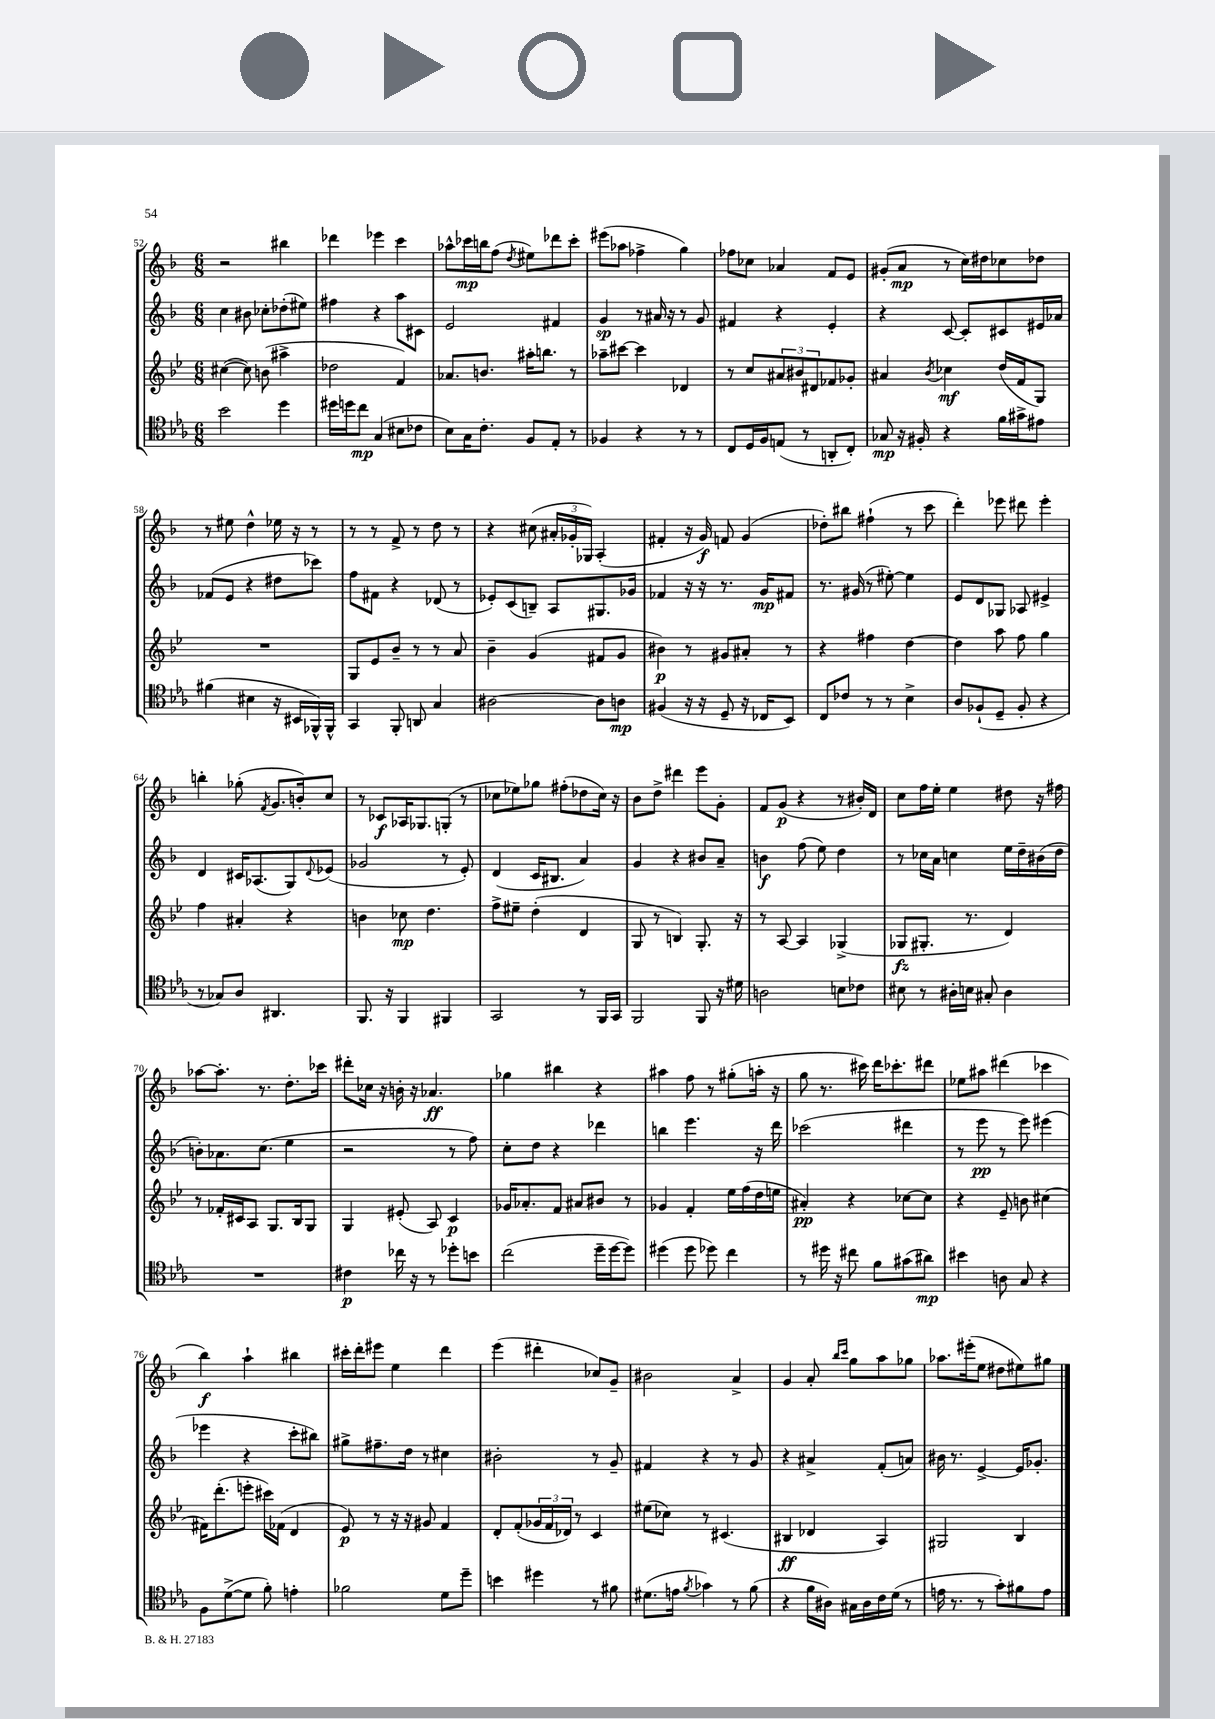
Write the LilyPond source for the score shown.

<<
\new StaffGroup <<
\new Staff = "s0" {
    \clef treble \key f \major \numericTimeSignature \time 6/8
    r2 bis''4 |
    des'''4 ees'''4 c'''4 |
    aes''8-^ ces'''16\mp b''16 f''8( \acciaccatura { d''8 } eis''8) des'''8 ces'''8-. |
    eis'''8( aes''8 fes''4-> g''4) |
    fes''8 ces''8 aes'4 f'8 e'8 |
    gis'8-.( a'8\mp r8 c''16) dis''16 ces''8 des''8 |
    r8 eis''8 d''4-^ ees''16 r16 r8 |
    r8 r8 f'8-> r8 d''8 r8 |
    r4 cis''8( \tuplet 3/2 { ais'16-. ges'16-. ges16) } a4-.( |
    fis'4-. r16 g'16\f) f'8 g'4( |
    des''8-.) bis''8 fis''4-!( r8 c'''8 |
    d'''4-.) ees'''8 dis'''8 ees'''4-. |
    b''4-. ges''8-.( \acciaccatura { f'8 } g'8. b'16-.) c''8 |
    r8 ces'8\f aes16 ges8. g8-.( r8 |
    ces''8 ees''8) ges''8 fis''8-.( des''8 ces''16) r16 |
    bes'8 d''8-> dis'''4 e'''8 g'8-. |
    f'8 g'8\p( r4 r8 bis'16-.) d'16 |
    c''8 f''16 e''16-. e''4 dis''8 r16 fis''16 |
    aes''8~ aes''8.-. r8. d''8.-. ces'''16 |
    dis'''8-. ces''16 r16 b'16-. r16 aes'4.\ff |
    ges''4 bis''4 r4 |
    ais''4 f''8 r8 gis''8-.( a''16-. r16 |
    g''8 r8. cis'''16) d'''16 ces'''8.-. dis'''8 |
    ees''8 ais''8 dis'''4( ces'''4 |
    bes''4\f) a''4-! bis''4 |
    cis'''16-. d'''16-. eis'''8 e''4 d'''4 |
    e'''4( dis'''4-. ces''8) g'8-- |
    bis'2 a'4-> |
    g'4 a'8-. \grace { bes''16 c'''16 } g''8 a''8 ges''8 |
    aes''8. eis'''16-.( e''8 dis''8 eis''8) gis''8 \bar "|." |
}
\new Staff = "s1" {
    \clef treble \key f \major \numericTimeSignature \time 6/8
    c''4 bis'8 ces''8-. des''8-.( eis''8) |
    fis''4 r4 a''8 cis'8 |
    e'2 fis'4 |
    g'4\sp r8 ais'16 r16 r8 g'8 |
    fis'4 r4 e'4-. |
    r4 c'8~ c'8-. cis'8 eis'16 aes'16 |
    fes'8( e'8 r4 dis''8 ces'''8) |
    f''8 fis'8 r4 des'8( r8 |
    ees'8-.) c'8( b8--) a8 gis8. ges'16 |
    fes'4 r16 r16 r8. g'16\mp fis'8 |
    r8. gis'16( r8 eis''8~-.) eis''4 |
    e'8 d'8 ges8 aes8 eis'4-> |
    d'4 cis'16 aes8.( g8) \appoggiatura { d'8 } ees'8( |
    ges'2 r8 e'8-.) |
    d'4( c'16 bis8. a'4) |
    g'4 r4 bis'8 a'8-- |
    b'4\f f''8( e''8) d''4 |
    r8 ces''16 a'16 c''4 e''16 d''16-- bis'16( d''16 |
    b'8-.) aes'8. c''8.( e''4 |
    r2 r8 f''8) |
    c''8-. d''8 r4 des'''4 |
    b''4 e'''4. r16 d'''16 |
    ces'''2( dis'''4 |
    r8 e'''8\pp r8 e'''8) eis'''4( |
    ees'''4 r4 c'''8-. bis''8) |
    gis''8-> fis''8.-- d''16 r8 cis''4 |
    bis'2-. r8 g'8-- |
    fis'4 r4 r8 g'8 |
    r4 ais'4-> f'8-.( a'8) |
    bis'16 r8. e'4~-> e'16 ges'8.-. \bar "|." |
}
\new Staff = "s2" {
    \clef treble \key bes \major \numericTimeSignature \time 6/8
    cis''4~( cis''8) b'8( ais''4-> |
    des''2 f'4) |
    aes'8. b'8. ais''16-. b''8. r8 |
    aes''8-- cis'''8~ cis'''4 des'4 |
    r8 c''8 \tuplet 3/2 { ais'8 bis'8 dis'8 } fes'8 ges'8-. |
    ais'4 \acciaccatura { bes'8 } ces''4\mf d''16( f'16 g8) |
    R2. |
    g8 ees'8 bes'8-- r8 r8 a'8 |
    bes'4-- g'4( fis'8 g'8 |
    bis'4\p) r8 gis'8 ais'8-. r8 |
    r4 fis''4 d''4~ |
    d''4 a''8 f''8 g''4 |
    f''4 ais'4-. r4 |
    b'4 ces''8\mp d''4. |
    f''8-> eis''8-- d''4-.( d'4 |
    g8 r8 b4) g8.-. r16 |
    r8 a8~ a4 ges4->( |
    ges8\fz gis8.-. r8. d'4) |
    r8 fes'16-. cis'16 a8 g8. bes16 g8 |
    g4 eis'8-.( a8) c'4\p |
    ges'16 aes'8.-. f'8 ais'8 bis'8 r8 |
    ges'4 f'4-. ees''16 f''16( d''16 e''16 |
    ais'4-.\pp) r4 ces''8~ ces''8 |
    r4 ees'8-- b'8 cis''4( |
    fis'16) d'''8.-.( e'''8-. cis'''16) fes'16( d'4 |
    ees'8\p) r8 r16 r16 gis'8 f'4 |
    d'8-. f'8-.( \tuplet 3/2 { ges'16 f'16 des'16) } r8 c'4 |
    eis''8( ces''8) r8 cis'4.( |
    bis4\ff des'4 a4) |
    gis2 bes4 \bar "|." |
}
\new Staff = "s3" {
    \clef tenor \key ees \major \numericTimeSignature \time 6/8
    bes'2 d''4 |
    dis''16 d''16 c''8\mp g4( bis8 ces'8 |
    bes8) g16 c'8.-. f8 ees8-. r8 |
    fes4 r4 r8 r8 |
    c8 d16 f16 e8( r8 a,8-. c8-.) |
    ges8\mp r16 fis16-. r4 f'16 gis'16-> eis'8 |
    fis'4( bis4 r16 bis,16 fes,16-^) fes,16-^ |
    g,4 f,8-. a,8 g4 |
    ais2~ ais8 a8\mp |
    fis4( r16 r16 d8-- r16 ces16 bes,8) |
    c8 ces'8 r8 r8 bes4-> |
    aes8 fes8-!( d8-- fes8-. r4 |
    r8 ges8) aes8 ais,4. |
    f,8. r16 f,4 fis,4 |
    g,2 r8 f,16 g,16 |
    f,2 f,8 r16 dis'16 |
    a2 b8 ces'8 |
    bis8 r8 ais16-. b16 gis8-. ais4 |
    R2. |
    cis'4\p ces''16 r16 r8 des''8-. b'8 |
    c''2( d''16-- d''16~ d''8) |
    dis''4( dis''8 des''8) c''4 |
    r8 dis''16 r16 cis''8 f'8 gis'8( ais'8\mp) |
    bis'4 a8 g8 r4 |
    f8 d'8~->( d'8 f'8-.) e'4-. |
    fes'2 d'8 d''8-- |
    b'4 dis''4 r8 fis'8 |
    dis'8.( e'16 \acciaccatura { f'8 } ges'4) r8 f'8( |
    r4 f'16 ais16) gis16 ais16 c'16 d'16( r8 |
    e'16 r8. r8 g'8-.) fis'8 e'8 \bar "|." |
}
>>
>>
